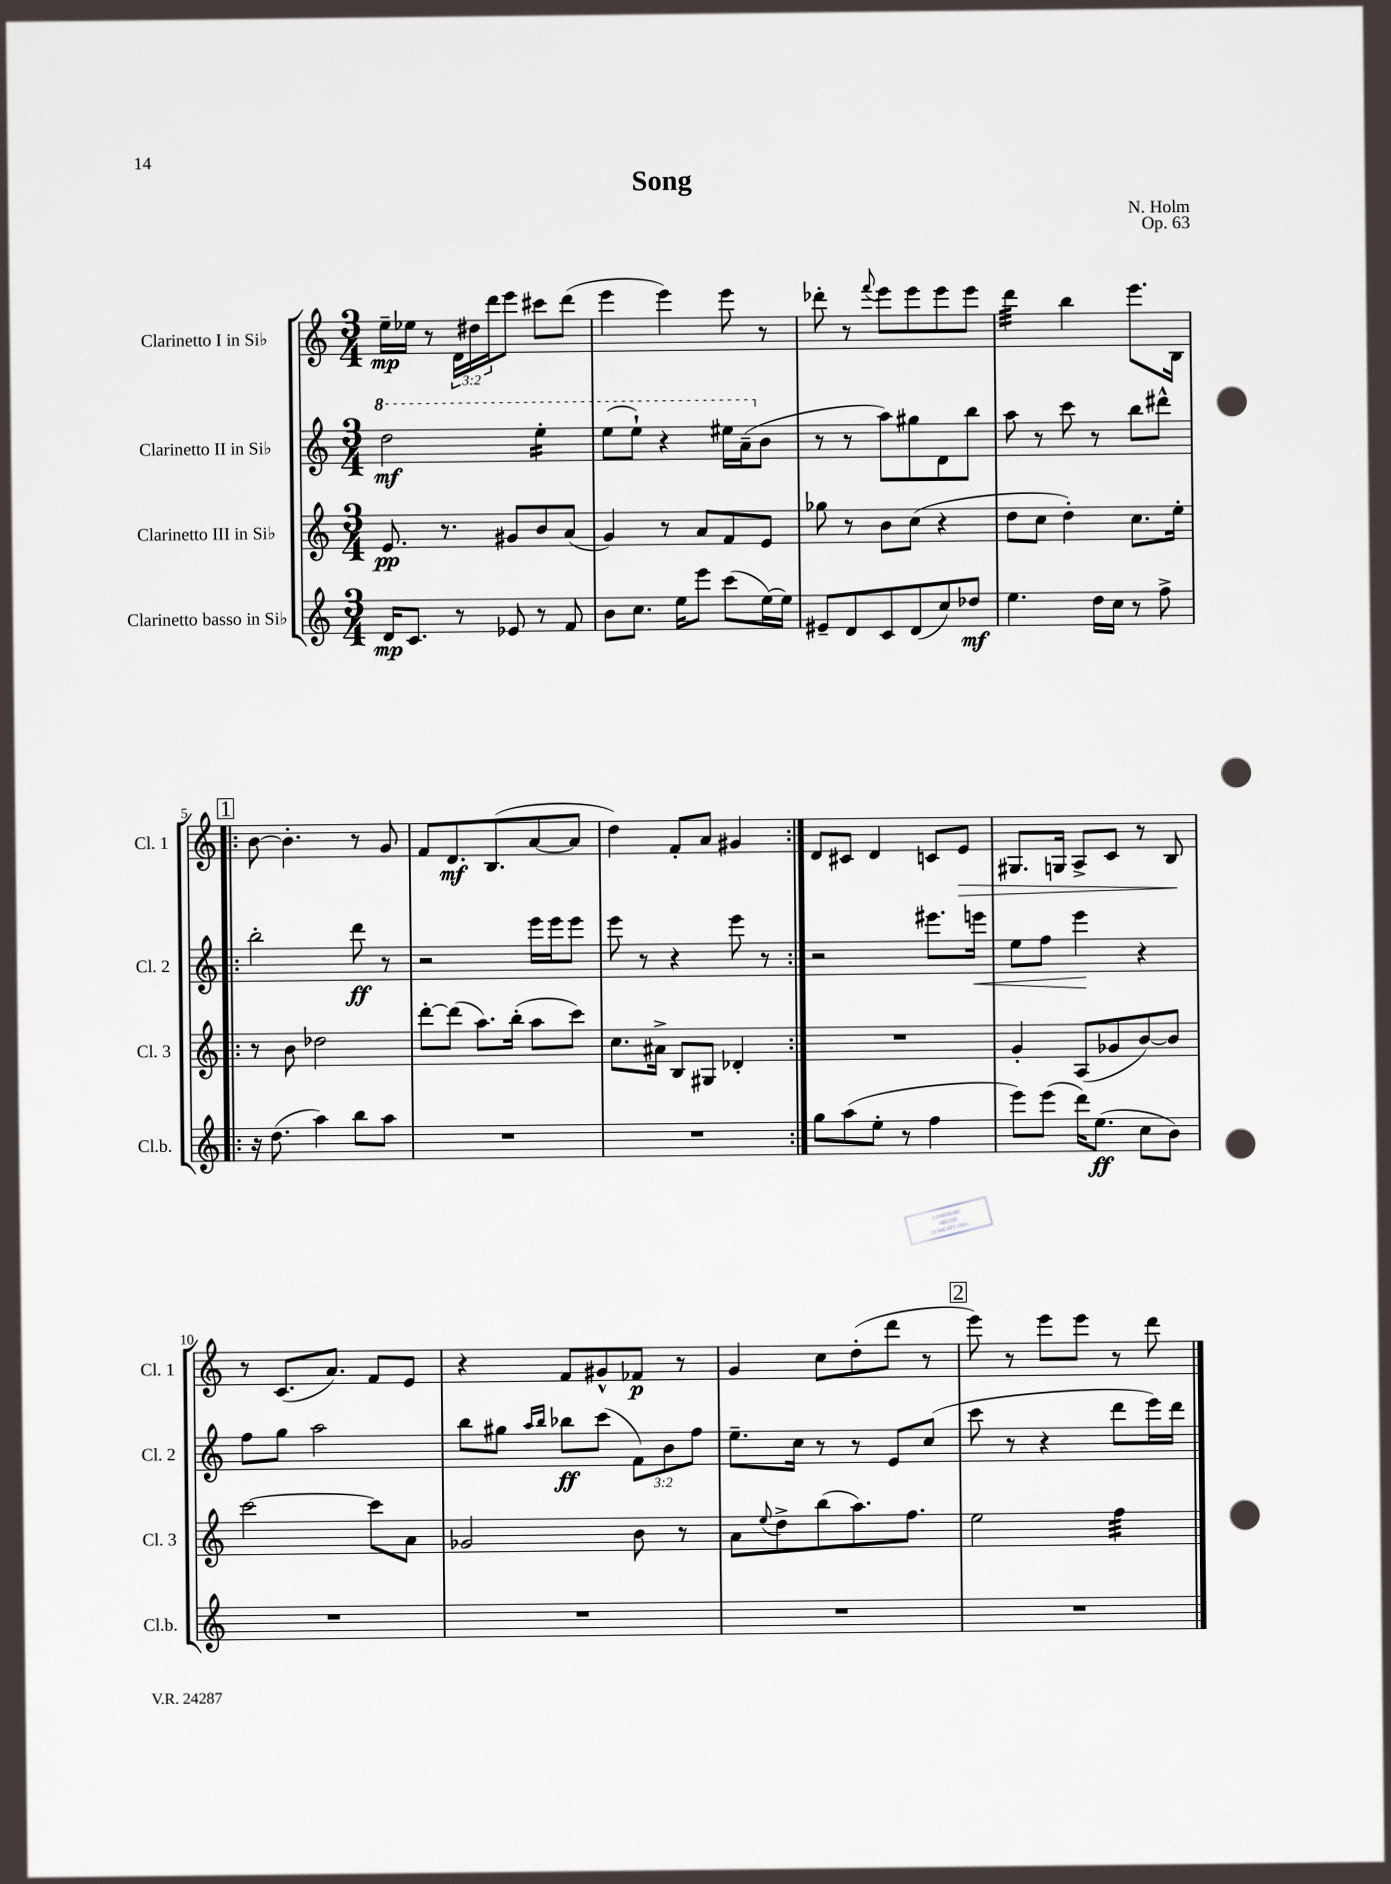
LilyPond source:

\header { title = "Song" composer = "N. Holm" opus = "Op. 63" }
<<
\new StaffGroup <<
\new Staff = "s0" \with { instrumentName = "Clarinetto I in Sib" shortInstrumentName = "Cl. 1" } {
    \clef treble \key c \major \numericTimeSignature \time 3/4 \override Staff.TupletNumber.text = #tuplet-number::calc-fraction-text
    e''16--\mp ees''16 r8 \tuplet 3/2 { d'16 dis''16 d'''16 } e'''8 cis'''8 d'''8( |
    e'''4 e'''4) e'''8 r8 |
    des'''8-. r8 \appoggiatura { f'''8 } e'''8 e'''8 e'''8 e'''8 |
    d'''4:32 b''4 e'''8. b16 |
    \repeat volta 2 { \mark \markup { \box "1" } b'8~ b'4.-. r8 g'8 |
    f'8 d'8.\mf b8.( a'8~ a'8 |
    d''4) f'8-. a'8 gis'4 | }
    d'8 cis'8 d'4 c'8 e'8\> |
    gis8. g16 a8-> c'8 r8 b8\! |
    r8 c'8.( a'8.) f'8 e'8 |
    r4 f'8 gis'8-^ fes'8\p r8 |
    g'4 c''8 d''8-.( d'''8 r8 |
    \mark \markup { \box "2" } e'''8) r8 e'''8 e'''8 r8 d'''8 \bar "|." |
}
\new Staff = "s1" \with { instrumentName = "Clarinetto II in Sib" shortInstrumentName = "Cl. 2" } {
    \clef treble \key c \major \numericTimeSignature \time 3/4 \override Staff.TupletNumber.text = #tuplet-number::calc-fraction-text
    \ottava #1 d'''2\mf e'''4:16-. |
    e'''8( e'''8-!) r4 eis'''16 a''16--( \ottava #0 b'8 |
    r8 r8 a''8) gis''8 d'8 b''8 |
    a''8 r8 c'''8 r8 b''8 dis'''8-^ |
    \repeat volta 2 { \mark \markup { \box "1" } b''2-. d'''8\ff r8 |
    r2 e'''16 e'''16 e'''8 |
    e'''8 r8 r4 e'''8 r8 | }
    r2 eis'''8. e'''16\< |
    e''8 f''8 e'''4\! r4 |
    f''8 g''8 a''2 |
    b''8 gis''8 \grace { a''16 b''16 } bes''8\ff c'''8( \tuplet 3/2 { f'8) b'8 f''8 } |
    e''8.-- c''16 r8 r8 e'8 c''8( |
    \mark \markup { \box "2" } c'''8 r8 r4 d'''8 e'''16) d'''16 \bar "|." |
}
\new Staff = "s2" \with { instrumentName = "Clarinetto III in Sib" shortInstrumentName = "Cl. 3" } {
    \clef treble \key c \major \numericTimeSignature \time 3/4
    e'8.\pp r8. gis'8 b'8 a'8( |
    g'4) r8 a'8 f'8 e'8 |
    ges''8 r8 b'8 c''8( r4 |
    d''8 c''8 d''4-.) c''8. e''16-. |
    \repeat volta 2 { \mark \markup { \box "1" } r8 b'8 des''2 |
    d'''8~-. d'''8( a''8.) b''16-.( a''8 c'''8) |
    c''8. ais'16-> b8 gis8 des'4-. | }
    R2. |
    g'4-. a8( ges'8 b'8~) b'8 |
    c'''2~ c'''8 a'8 |
    ges'2 b'8 r8 |
    a'8 \appoggiatura { e''8 } d''8-> b''8( a''8.) f''8. |
    \mark \markup { \box "2" } e''2 f''4:32 \bar "|." |
}
\new Staff = "s3" \with { instrumentName = "Clarinetto basso in Sib" shortInstrumentName = "Cl.b." } {
    \clef treble \key c \major \numericTimeSignature \time 3/4
    d'16\mp c'8. r8 ees'8 r8 f'8 |
    b'8 c''8. e''16 e'''8 c'''8( e''16~) e''16 |
    eis'8-- d'8 c'8 d'8( c''8) des''8\mf |
    e''4. d''16 c''16 r8 f''8-> |
    \repeat volta 2 { \mark \markup { \box "1" } r16 d''8.( a''4) b''8 a''8 |
    R2. |
    R2. | }
    g''8 a''8( e''8-. r8 f''4 |
    e'''8) e'''8( d'''16) e''8.\ff( c''8 b'8) |
    R2. |
    R2. |
    R2. |
    \mark \markup { \box "2" } R2. \bar "|." |
}
>>
>>
